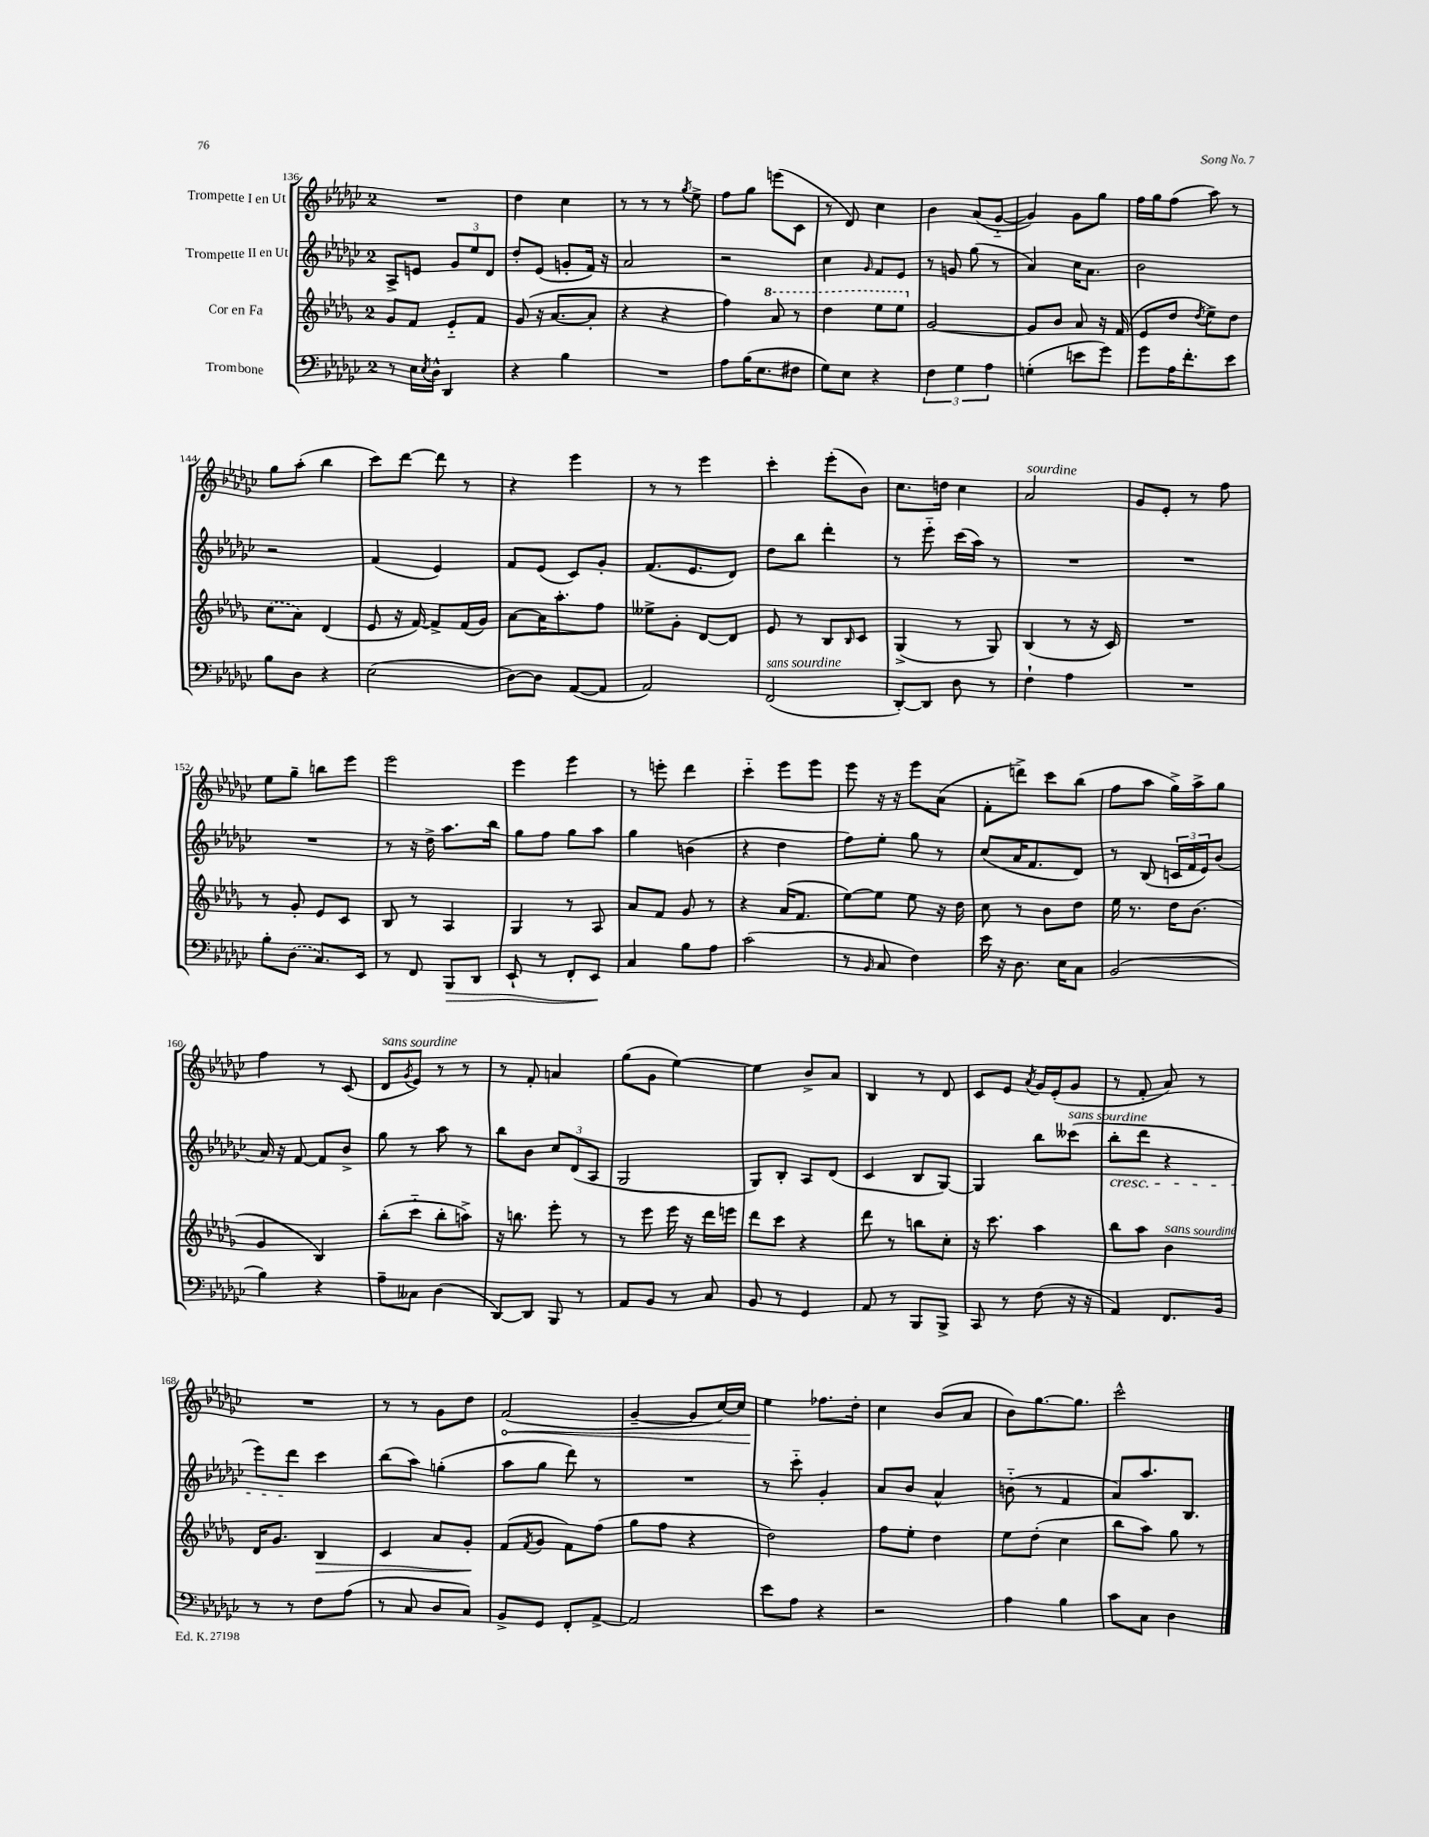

**kern	**dynam	**kern	**dynam	**kern	**kern	**dynam
*part4	*part4	*part3	*part3	*part2	*part1	*part1
*staff4	*staff4	*staff3	*staff3	*staff2	*staff1	*staff1
*I"Trombone	*	*I"Cor en Fa	*	*I"Trompette II en Ut	*I"Trompette I en Ut	*
*clefF4	*	*clefG2	*	*clefG2	*clefG2	*
*k[b-e-a-d-g-c-]	*	*k[b-e-a-d-g-]	*	*k[b-e-a-d-g-c-]	*k[b-e-a-d-g-c-]	*
*M2/4	*	*M2/4	*	*M2/4	*M2/4	*
=136	=136	=136	=136	=136	=136	=136
8r	.	8g-/L	.	8A-^/L	2r	.
16E-\LL	.	8f/J	.	8en/J	.	.
8qE-/	.	.	.	.	.	.
16D-^^\JJ	.	.	.	.	.	.
4DD-/	.	8e-/L	.	12g-/L	.	.
.	.	.	.	12ee-/	.	.
.	.	8f/J	.	.	.	.
.	.	.	.	12d-/J	.	.
=137	=137	=137	=137	=137	=137	=137
4r	.	(8g-/	.	8dd-'/L	4dd-\	.
.	.	16r	.	(8e-/J	.	.
.	.	[8.a-/L	.	.	.	.
4B-\	.	.	.	8gn'/L	4cc-\	.
.	.	8a-'/J]	.	16f/Jk)	.	.
.	.	.	.	16r	.	.
=138	=138	=138	=138	=138	=138	=138
2r	.	4r	.	2a-/	8r	.
.	.	.	.	.	8r	.
.	.	4r	.	.	8r	.
.	.	.	.	.	8qgg-/	.
.	.	.	.	.	8ee-^\	.
=139	=139	=139	=139	=139	=139	=139
8A-\L	.	4ff\)	.	2r	8ff\L	.
(16B-\K	.	.	.	.	8gg-\J	.
8.E-\	.	.	.	.	.	.
*	*	*8va	*	*	*	*
.	.	8aa-/	.	.	(8eeen\L	.
8F#X\J	.	8r	.	.	8c-\J	.
=140	=140	=140	=140	=140	=140	=140
8G-\L)	.	4ddd-\	.	4cc-\	8r	.
8E-\J	.	.	.	.	8d-/)	.
.	.	.	.	16qqg-/	.	.
4r	.	8eee-\L	.	8f/L	4cc-\	.
.	.	8eee-\J	.	8e-/J	.	.
=141	=141	=141	=141	=141	=141	=141
*	*	*X8va	*	*	*	*
6F\	.	[2g-/	.	8r	4b-\	.
.	.	.	.	8gn/	.	.
6G-\	.	.	.	.	.	.
.	.	.	.	(8gg-\	(8a-/L	.
6A-\	.	.	.	.	.	.
.	.	.	.	8r	[8g-/J	.
=142	=142	=142	=142	=142	=142	=142
(4Gn'\	.	8g-/L]	.	4a-/)	4g-/])	.
.	.	8b-/J	.	.	.	.
8en\L	.	8a-/	.	16cc-\KL	8g-\L	.
.	.	.	.	8.a-\J	.	.
8g-\J)	.	16r	.	.	8gg-\J	.
.	.	(16f/	.	.	.	.
=143	=143	=143	=143	=143	=143	=143
8g-\L	.	8e-/L	.	2b-\	16ff\LL	.
.	.	.	.	.	16gg-\J	.
16A-\K	.	8dd-/J	.	.	(8ff\J	.
8.f'\	.	.	.	.	.	.
.	.	8qdd-/	.	.	.	.
.	.	8ee-^\L)	.	.	8aa-\)	.
8e-\J	.	8dd-\J	.	.	8r	.
!!LO:LB:g=z
=144	=144	=144	=144	=144	=144	=144
8B-\L	.	(8cc\L	.	2r	8gg-\L	.
8D-\J	.	8a-\J)	.	.	(8aa-'\J	.
4r	.	(4d-/	.	.	4bb-\	.
=145	=145	=145	=145	=145	=145	=145
(2E-\	.	8e-/	.	(4f/	8ccc-\L)	.
.	.	16r	.	.	[8ddd-\J	.
.	.	[16f/)	.	.	.	.
.	.	8f^/L]	.	4e-/)	8ddd-\]	.
.	.	(16f/L	.	.	8r	.
.	.	16g-/JJ)	.	.	.	.
=146	=146	=146	=146	=146	=146	=146
[8D-\L)	.	[8a-\L	.	8f/L	4r	.
8D-\J]	.	16a-\K]	.	(8e-/J	.	.
.	.	8.aa-'\	.	.	.	.
([8AA-/L	.	.	.	8c-/L)	4eee-\	.
8AA-/J]	.	8ff\J	.	8g-'/J	.	.
=147	=147	=147	=147	=147	=147	=147
2AA-/)	.	8ee--X^\L	.	(8.f/L	8r	.
.	.	8g-'\J	.	.	8r	.
.	.	.	.	8.e-/	.	.
.	.	[8d-/L	.	.	4eee-\	.
.	.	8d-/J]	.	8d-/J)	.	.
=148	=148	=148	=148	=148	=148	=148
!LO:TX:a:i:t=sans sourdine	!	!	!	!	!	!
(2FF/	.	8e-/	.	8dd-\L	4ccc-'\	.
.	.	8r	.	8bb-\J	.	.
.	.	8B-/L	.	4ddd-'\	(8eee-'\L	.
.	.	16qqB-/	.	.	.	.
.	.	8c/J	.	.	8b-\J)	.
=149	=149	=149	=149	=149	=149	=149
[8DD-'/L)	.	(4G-^/	.	8r	8.cc-\L	.
8DD-/J]	.	.	.	8eee-\	.	.
.	.	.	.	.	16ddn\Jk	.
8D-\	.	8r	.	(16ccc-\LL	4cc-\	.
.	.	.	.	16aa-\JJ)	.	.
8r	.	8G-/)	.	8r	.	.
=150	=150	=150	=150	=150	=150	=150
!	!	!	!	!	!LO:TX:a:i:t=sourdine	!
4F`\	.	(4B-/	.	2r	2a-/	.
4A-\	.	8r	.	.	.	.
.	.	16r	.	.	.	.
.	.	16c/)	.	.	.	.
=151	=151	=151	=151	=151	=151	=151
2r	.	2r	.	2r	8g-/L	.
.	.	.	.	.	8e-'/J	.
.	.	.	.	.	8r	.
.	.	.	.	.	8ff\	.
!!LO:LB:g=z
=152	=152	=152	=152	=152	=152	=152
8B-'\L	.	8r	.	2r	8ee-\L	.
(8D-\J	.	8g-'/	.	.	8gg-~\J	.
8.C-/L)	.	8e-/L	.	.	8bbn\L	.
.	.	8c/J	.	.	8eee-\J	.
16EE-/Jk	.	.	.	.	.	.
=153	=153	=153	=153	=153	=153	=153
8r	.	8B-/	.	8r	2eee-\	.
8FF/	.	8r	.	16r	.	.
.	.	.	.	16dd-^\	.	.
!	!LO:HP:b	!	!	!	!	!
8BBB-/L	>	4A-/	.	8.aa-\L	.	.
8DD-/J	.	.	.	.	.	.
.	.	.	.	16bb-\Jk	.	.
=154	=154	=154	=154	=154	=154	=154
8EE-`/	.	4G-/	.	8gg-\L	4eee-\	.
8r	.	.	.	8ff\J	.	.
8FF'/L	.	8r	.	8gg-\L	4eee-\	.
8EE-/J	.	8A-/	.	8aa-\J	.	.
.	]	.	.	.	.	.
=155	=155	=155	=155	=155	=155	=155
4C-/	.	8a-/L	.	4gg-\	8r	.
.	.	8f/J	.	.	8eeen'\	.
8B-\L	.	8g-/	.	(4bn\	4ddd-\	.
8A-\J	.	8r	.	.	.	.
=156	=156	=156	=156	=156	=156	=156
(2c-\	.	4r	.	4r	4ccc-\	.
.	.	(16a-/KL	.	4dd-\	8eee-\L	.
.	.	8.f/J	.	.	.	.
.	.	.	.	.	8eee-\J	.
=157	=157	=157	=157	=157	=157	=157
8r	.	[8ee-\L)	.	8ff\L)	8eee-\	.
16qqBB-/	.	.	.	.	.	.
8C-/	.	8ee-\J]	.	8ee-'\J	16r	.
.	.	.	.	.	16r	.
4F\)	.	8ee-\	.	8gg-\	8eee-\L	.
.	.	16r	.	8r	(8a-\J	.
.	.	16dd-\	.	.	.	.
=158	=158	=158	=158	=158	=158	=158
16e-\	.	8cc\	.	(8cc-/L	8f'\L	.
16r	.	.	.	.	.	.
8.D-\	.	8r	.	16a-/K	8dddn^\J)	.
.	.	.	.	8.f/	.	.
.	.	8b-\L	.	.	8ccc-\L	.
16E-\KL	.	.	.	.	.	.
8C-\J	.	8dd-\J	.	8d-/J)	(8bb-\J	.
=159	=159	=159	=159	=159	=159	=159
(2BB-/	.	16ee-\	.	8r	8ff\L	.
.	.	8.r	.	.	.	.
.	.	.	.	(8B-/	8aa-\J	.
.	.	16dd-\KL	.	24cn/LL	16gg-^\LL)	.
.	.	.	.	24f/	.	.
.	.	(8.b-\J	.	.	16aa-^\J	.
.	.	.	.	24e-/J)	.	.
.	.	.	.	(8b-/J	8gg-\J	.
!!LO:LB:g=z
=160	=160	=160	=160	=160	=160	=160
4B-\)	.	4g-/	.	16a-/)	4ff\	.
.	.	.	.	16r	.	.
.	.	.	.	[8f/	.	.
4r	.	4B-/)	.	8f/L]	8r	.
.	.	.	.	8b-^/J	(8c-/	.
=161	=161	=161	=161	=161	=161	=161
!	!	!	!	!	!LO:TX:a:i:t=sans sourdine	!
8A-~\L	.	(8bb-'\L	.	8gg-\	8d-/L	.
.	.	.	.	.	8qg-/	.
8C--X\J	.	8ccc\J	.	8r	8e-/J)	.
(4D-\	.	8bb-'\L	.	8aa-\	8r	.
.	.	8aan^\J)	.	8r	8r	.
=162	=162	=162	=162	=162	=162	=162
[8DD-/L)	.	16r	.	8bb-\L	8r	.
.	.	8.bbn\	.	.	.	.
8DD-/J]	.	.	.	8b-\J	8f'/	.
8BBB-/	.	8eee-'\	.	12cc-/L	4an/	.
.	.	.	.	(12d-/	.	.
8r	.	8r	.	.	.	.
.	.	.	.	12A-/J	.	.
=163	=163	=163	=163	=163	=163	=163
8AA-/L	.	8r	.	2G-/	(8gg-\L	.
8BB-/J	.	8eee-\	.	.	8g-\J	.
8r	.	16eee-\	.	.	[4ee-\)	.
.	.	16r	.	.	.	.
8C-/	.	16ddd-\LL	.	.	.	.
.	.	16eeen\JJ	.	.	.	.
=164	=164	=164	=164	=164	=164	=164
8BB-/	.	8ddd-\L	.	8G-/L)	4ee-\]	.
8r	.	8ccc\J	.	8B-'/J	.	.
4GG-/	.	4r	.	8A-/L	8b-^/L	.
.	.	.	.	(8d-/J	8a-/J	.
=165	=165	=165	=165	=165	=165	=165
8AA-/	.	8ddd-\	.	4c-/	4B-/	.
8r	.	8r	.	.	.	.
8BBB-/L	.	8bbn\L	.	8B-/L	8r	.
8BBB-^/J	.	8cc'\J	.	[8G-/J)	8d-/	.
=166	=166	=166	=166	=166	=166	=166
8CC-/	.	16r	.	4G-/]	8c-/L	.
.	.	8.ccc\	.	.	.	.
8r	.	.	.	.	8e-/J	.
.	.	.	.	.	8qa-/	.
(8F\	.	4aa-\	.	8bb-\L	16g-/LL	.
.	.	.	.	.	(16e-'/J	.
!	!	!	!	!LO:TX:a:i:t=sans sourdine	!	!
16r	.	.	.	(8ccc--X\J	8g-/J	.
16r	.	.	.	.	.	.
=167	=167	=167	=167	=167	=167	=167
!	!	!	!	!LO:TX:b:i:t=cresc.	!	!
4AA-/)	.	8bb-\L	.	8bb-'\L	8r	.
.	.	8aa-\J	.	8ddd-\J	8f'/	.
!	!	!LO:TX:a:i:t=sans sourdine	!	!	!	!
8.FF/L	.	4b-\	.	4r	8a-/)	.
.	.	.	.	.	8r	.
16BB-/Jk	.	.	.	.	.	.
!!LO:LB:g=z
=168	=168	=168	=168	=168	=168	=168
8r	.	16d-/KL	.	8eee-\L)	2r	.
.	.	8.g-/J	.	.	.	.
8r	.	.	.	8ddd-\J	.	.
!	!	!	!LO:HP:b	!	!	!
8F\L	.	4B-/	>	4ccc-\	.	.
(8A-\J	.	.	.	.	.	.
=169	=169	=169	=169	=169	=169	=169
8r	.	4c/	.	(8bb-\L	8r	.
8C-/	.	.	.	8aa-\J)	8r	.
8D-/L	.	8a-/L	.	(4ggn'\	8g-\L	.
8C-/J)	.	8g-'/J	.	.	8dd-\J	.
.	.	.	]	.	.	.
=170	=170	=170	=170	=170	=170	=170
!	!	!	!	!	!	!LO:HP:b
8BB-^/L	.	(8f/L	.	8aa-\L	(2f/	<
.	.	8qf/	.	.	.	.
8GG-/J	.	8g-/J	.	8gg-\J	.	.
8FF'/L	.	8f\L)	.	8ddd-\)	.	.
[8AA-^/J	.	(8ff\J	.	8r	.	.
=171	=171	=171	=171	=171	=171	=171
2AA-/]	.	8gg-\L	.	2r	[4g-~/	.
.	.	8ff\J	.	.	.	.
.	.	4r	.	.	8g-/L]	.
.	.	.	.	.	[16cc-/L)	.
.	.	.	.	.	16cc-/JJ]	.
=172	=172	=172	=172	=172	=172	=172
8e-\L	.	2dd-\)	.	8r	4ee-\	.
8A-\J	.	.	.	8ccc-\	.	.
4r	.	.	.	4g-'/	8.ff-X\L	[
.	.	.	.	.	16dd-'\Jk	.
=173	=173	=173	=173	=173	=173	=173
2r	.	8ff\L	.	8a-/L	4cc-\	.
.	.	8ee-'\J	.	8b-/J	.	.
.	.	4dd-\	.	4a-^^/	(8b-/L	.
.	.	.	.	.	8a-/J	.
=174	=174	=174	=174	=174	=174	=174
4A-\	.	8ee-\L	.	(8bn\	8b-\L)	.
.	.	(8dd-'\J	.	8r	[8.gg-\	.
4B-\	.	4cc\	.	4f/	.	.
.	.	.	.	.	8.gg-\J]	.
=175	=175	=175	=175	=175	=175	=175
8c-\L	.	8bb-\L	.	8a-/L)	2ccc-^^\	.
8C-\J	.	8aa-\J)	.	8.aa-/	.	.
4D-\	.	8gg-\	.	.	.	.
.	.	.	.	8.B-/J	.	.
.	.	8r	.	.	.	.
==	==	==	==	==	==	==
*-	*-	*-	*-	*-	*-	*-
